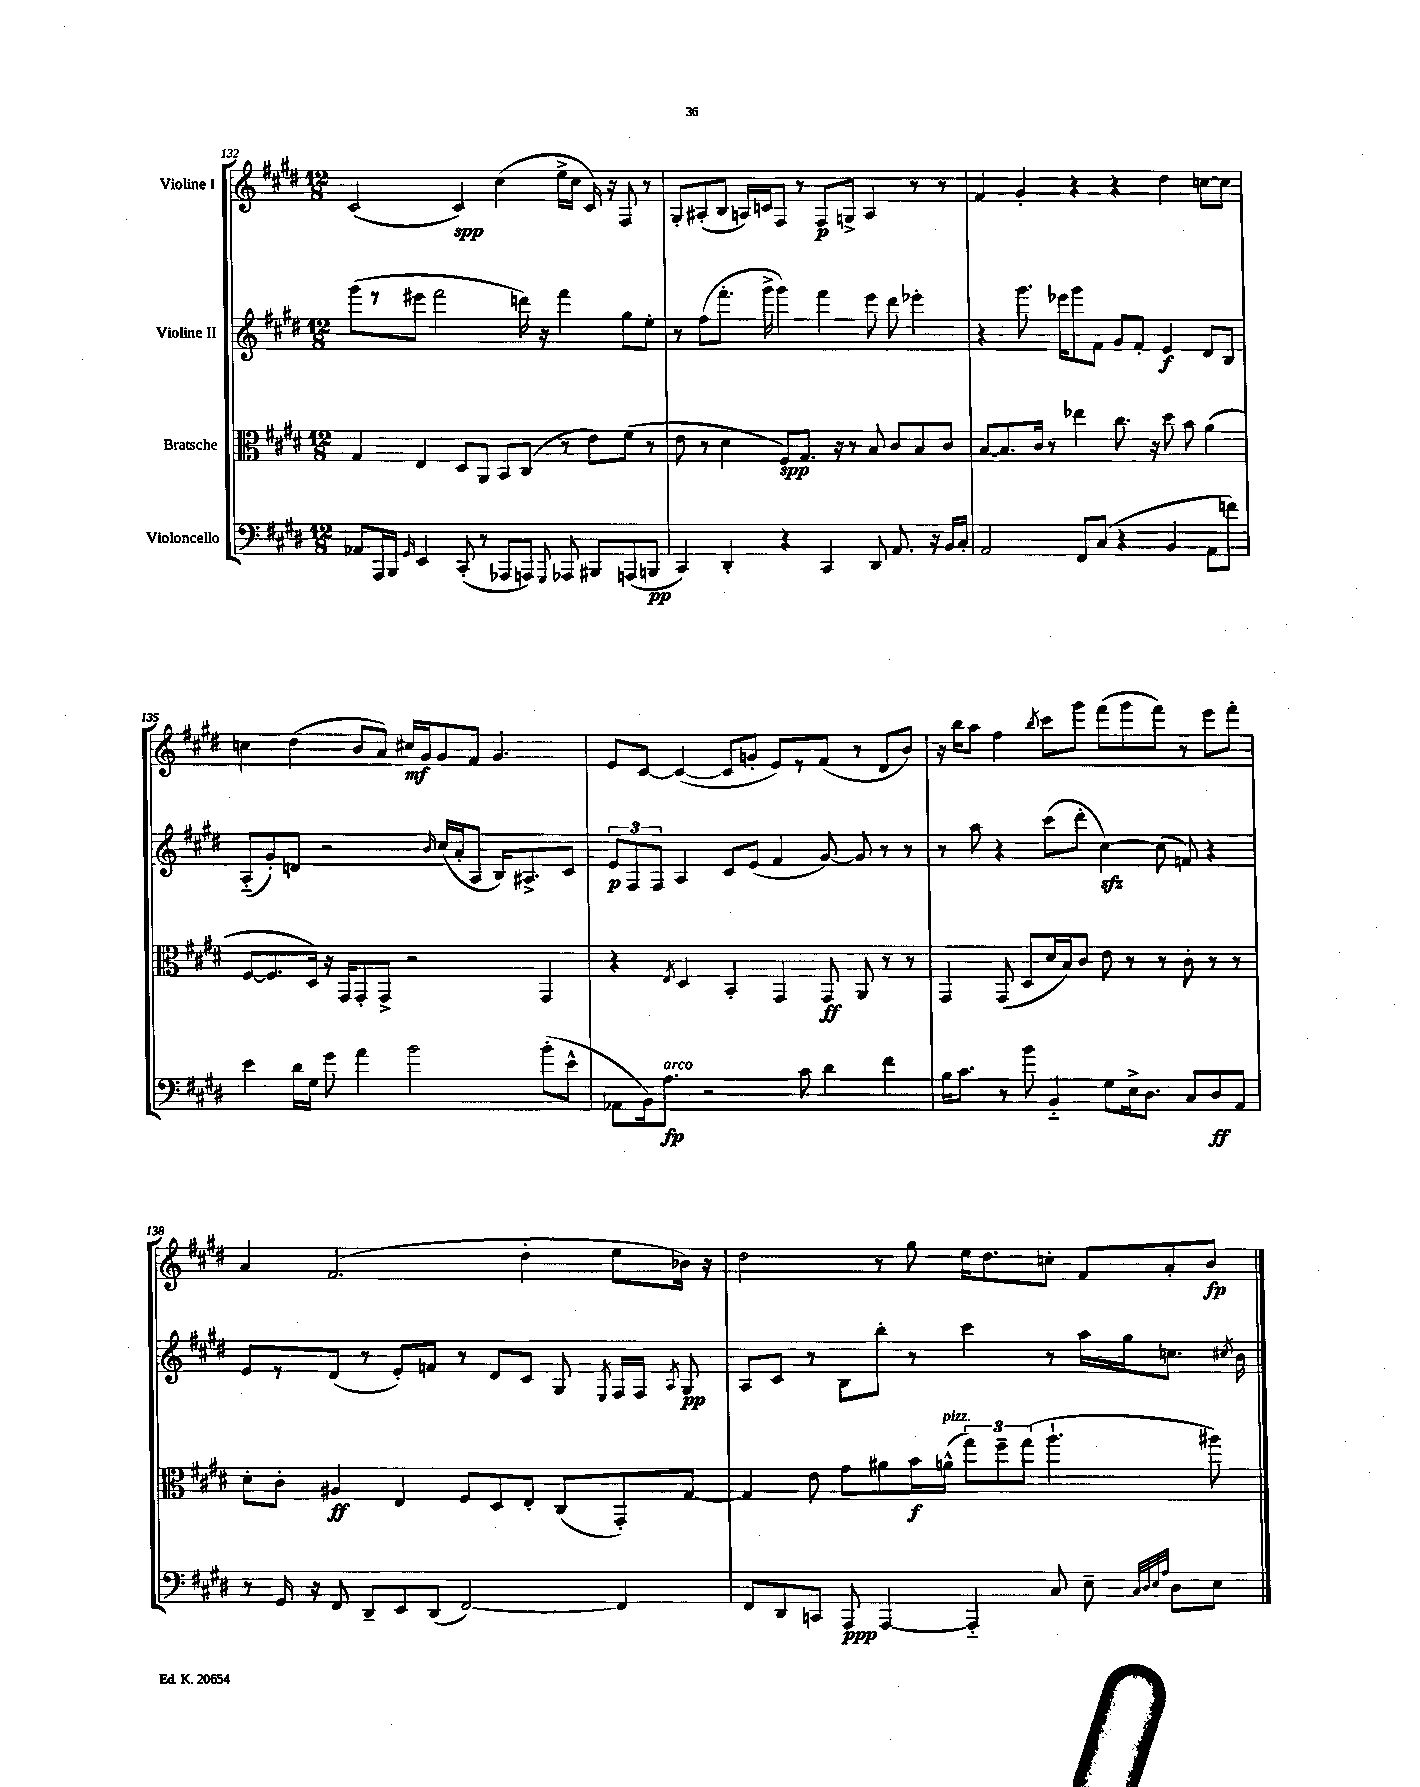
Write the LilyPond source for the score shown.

<<
\new StaffGroup <<
\new Staff = "s0" \with { instrumentName = "Violine I" } {
    \clef treble \key e \major \numericTimeSignature \time 12/8
    \autoBeamOff cis'2( cis'4\spp) cis''4( e''16[-> cis''16] cis'16) r16 fis8 r8 |
    gis8[-. ais8-.( b8] a16[) c'16 fis8] r8 fis8[\p g8]-> a4 r8 r8 |
    fis'4 gis'4-. r4 r4 dis''4 c''8[~ c''8] |
    c''4 dis''4( b'8[ a'8]) cis''16[\mf gis'16 gis'8 fis'8] gis'4. |
    e'8[ cis'8]~ cis'4~( cis'8[ g'8]-. e'8[) r8 fis'8]( r8 dis'8[ b'8]) |
    r16 b''16[ a''8] fis''4 \acciaccatura { b''8 } cis'''8[ gis'''8] fis'''8[( gis'''8 fis'''8]) r8 e'''8[ fis'''8]-. |
    a'4 fis'2.( dis''4-. e''8[ bes'16]) r16 |
    dis''2 r8 gis''8 e''16[ dis''8. c''8]-. fis'8[ a'8-. b'8]\fp \bar "|." |
}
\new Staff = "s1" \with { instrumentName = "Violine II" } {
    \clef treble \key e \major \numericTimeSignature \time 12/8
    \autoBeamOff gis'''8[( r8 eis'''8] fis'''2 d'''16) r16 fis'''4 gis''8[ e''8]-. |
    r8 fis''8[( fis'''8.]-. gis'''16-> gis'''4) fis'''4 e'''8 dis'''8 ees'''4-. |
    r4 gis'''8. ees'''16[ gis'''8 fis'8] gis'8[ fis'8]-. e'4\f dis'8[ b8] |
    a8[-_( gis'8-.) d'8] r2 \grace { b'16 } cis''16[( a'16-. a8] b16[) ais8.-> cis'8] |
    \tuplet 3/2 { e'8[\p fis8 fis8] } a4 cis'8[ e'8]( fis'4 gis'8~) gis'8 r8 r8 |
    r8 a''8 r4 cis'''8[( dis'''8]-. cis''4~\sfz) cis''8( f'8) r4 |
    e'8[ r8 dis'8]( r8 e'8[-.) f'8] r8 dis'8[ cis'8] gis8 \acciaccatura { e8 } fis16[ fis16] \acciaccatura { a8 } gis8\pp |
    a8[ cis'8] r8 b8[ b''8]-. r8 cis'''4 r8 a''16[ gis''16 c''8.] \acciaccatura { cis''8 } b'16 \bar "|." |
}
\new Staff = "s2" \with { instrumentName = "Bratsche" } {
    \clef alto \key e \major \numericTimeSignature \time 12/8
    \autoBeamOff gis4 e4 dis8[ a,8] b,8[ cis8]( r8 e'8[) fis'8]( r8 |
    e'8 r8 dis'4 fis8[\spp) gis8.] r16 r8 b8 cis'8[ b8 cis'8] |
    b8[~ b8. cis'16] r8 ees''4 cis''8. r16 dis''8 b'8 a'4( |
    fis8[~ fis8. dis16]) r16 gis,16[ gis,8-. gis,8]-> r2 gis,4 |
    r4 \acciaccatura { e8 } dis4 b,4-. gis,4 gis,8\ff a,8 r8 r8 |
    gis,4 gis,8( dis8[ dis'16 b16) cis'8] e'8 r8 r8 cis'8-. r8 r8 |
    dis'8[-. cis'8]-. ais4\ff e4 fis8[ dis8 e8]-. cis8[( gis,8-.) gis8]~ |
    gis4 e'8 gis'8[ ais'8 b'16\f a'16]-^^\markup { \italic "pizz." }( \tuplet 3/2 { gis''8[) fis''8-- gis''8]( } a''4.-! ais''8) \bar "|." |
}
\new Staff = "s3" \with { instrumentName = "Violoncello" } {
    \clef bass \key e \major \numericTimeSignature \time 12/8
    \autoBeamOff aes,8[ a,,16 b,,16] \grace { gis,16 } e,4 cis,8-.( r8 aes,,8[ a,,8]) \appoggiatura { gis,,8 } aes,,8 bis,,8[ a,,8( b,,8]\pp |
    cis,4) dis,4-. r4 cis,4 dis,8 a,8. r16 b,16[ cis16]-. |
    a,2 fis,8[ cis8]( r4 b,4 a,8[ f'8]) |
    e'4 dis'16[ gis16] gis'8 a'4 b'2 b'8[-.( e'8]-^ |
    aes,8[ b,16) a8.]\fp^\markup { \italic "arco" } r2 cis'8 dis'4 fis'4 |
    b16[ cis'8.] r8 b'8 b,4-_ gis8[ e16-> dis8.] cis8[ dis8\ff a,8] |
    r8 gis,16 r16 fis,8 dis,8[-- e,8 dis,8]( fis,2~) fis,4 |
    fis,8[ dis,8 c,8] a,,8\ppp a,,4~ a,,4-_ cis8 e8-- \grace { cis32[ dis32 e32 a32] } dis8[ e8] \bar "|." |
}
>>
>>
\layout { \context { \Score currentBarNumber = #132 } }
